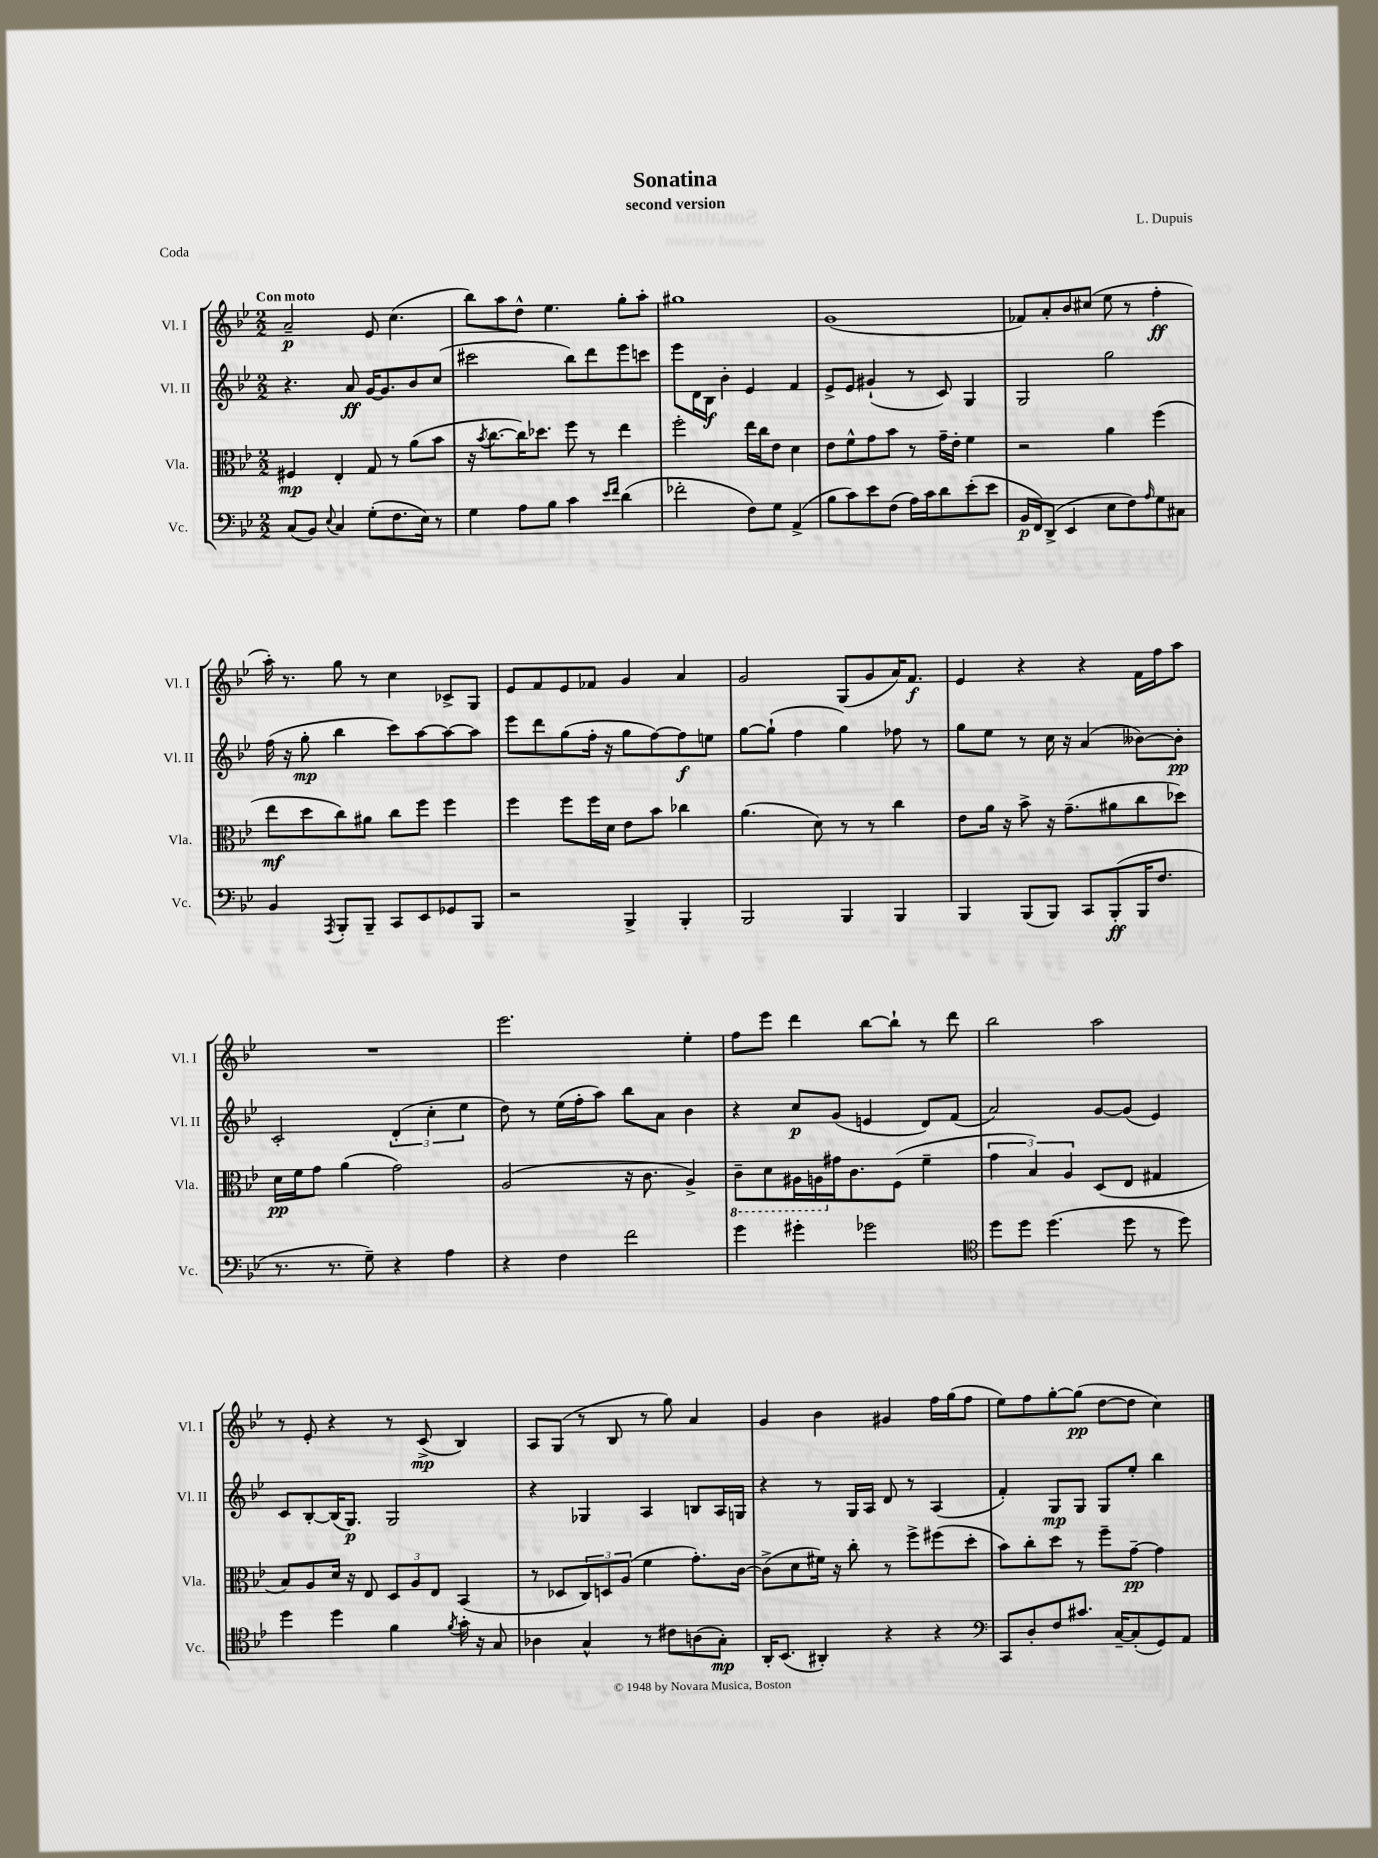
\header { title = "Sonatina" composer = "L. Dupuis" subtitle = "second version" piece = "Coda" }
<<
\new StaffGroup <<
\new Staff = "s0" \with { instrumentName = "Vl. I" shortInstrumentName = "Vl. I" } {
    \clef treble \key bes \major \numericTimeSignature \time 2/2 \tempo "Con moto"
    a'2--\p ees'8 c''4.( |
    bes''8) a''8 d''8-^ ees''4. g''8-. a''8-. |
    gis''1 |
    g'1( |
    fes'8) a'8-. bes'8 cis''8( ees''8 r8 f''4-.\ff |
    a''16-.) r8. g''8 r8 c''4 ces'8-> g8 |
    ees'8 f'8 ees'8 fes'8 g'4 a'4 |
    g'2 g8( g'8 a'16) f'8.\f |
    ees'4 r4 r4 f'16 f''16 a''8 |
    R1 |
    ees'''2. ees''4-. |
    f''8 ees'''8 d'''4 bes''8~ bes''8-! r8 d'''8 |
    bes''2 a''2 |
    r8 ees'8-. r4 r8 c'8->\mp( bes4) |
    a8 g8( r8 bes8 r8 g''8) a'4 |
    g'4 bes'4 gis'4 f''16 g''16( f''8 |
    ees''8) f''8 g''8~-. g''8\pp( d''8~ d''8 c''4) \bar "|." |
}
\new Staff = "s1" \with { instrumentName = "Vl. II" shortInstrumentName = "Vl. II" } {
    \clef treble \key bes \major \numericTimeSignature \time 2/2
    r4. a'8\ff g'16~ g'8. bes'8 c''8( |
    cis'''2 bes''8) d'''8 ees'''8 c'''8 |
    ees'''8 d'16 bes16\f bes'4-. ees'4 f'4 |
    ees'8-> ees'8 gis'4-!( r8 c'8) g4 |
    g2 g''2 |
    f''16( r16 g''8-.\mp bes''4 c'''8) a''8~ a''8~ a''8 |
    ees'''8 d'''8 g''8( f''16-. r16 g''8 f''8~) f''8\f e''8 |
    g''8~ g''8-!( f''4 g''4) fes''8 r8 |
    g''8 ees''8 r8 c''16 r16 a'4( beses'8~) beses'8-.\pp |
    c'2-. \tuplet 3/2 { d'4-.( c''4-. ees''4 } |
    d''8) r8 ees''16( f''16-. a''8) bes''8 a'8 bes'4 |
    r4 c''8\p g'8( e'4 d'8) f'8( |
    a'2) g'8~ g'8( ees'4) |
    c'8 bes8~-. bes16( g8.\p) g2 |
    r4 ges4 a4 b8 a16 g16 |
    r4 r8 g16 a16 d'8 r8 a4( |
    f'4-.) g8\mp g8 g8 ees''8-. bes''4 \bar "|." |
}
\new Staff = "s2" \with { instrumentName = "Vla." shortInstrumentName = "Vla." } {
    \clef alto \key bes \major \numericTimeSignature \time 2/2
    fis4\mp ees4-. g8 r8 a'8( bes'8 |
    r16 \acciaccatura { bes'8 } c''8.~ c''16) des''8. f''8 r8 ees''4 |
    f''2-. ees''16 c''16 ees'8 d'4 |
    ees'8 f'8-^ g'8 bes'8 r8 g'16-- ees'16-. f'4 |
    r2 a'4 f''4( |
    ees''8\mf d''8 c''8) ais'8 c''8 f''8 f''4 |
    f''4 f''8 f''16 d'16 ees'8 bes'8 ces''4 |
    a'4.( d'8) r8 r8 c''4 |
    ees'8 a'16 r16 bes'8-> r16 g'8.--( ais'8 c''8 des''8) |
    d'16\pp f'16 g'8 a'4( g'2) |
    a2( r16 c'8. a4->) |
    \ottava #-1 c8-- d8 ais,16 a,16 \ottava #0 gis'16 c'8. f8( f'4-- |
    \tuplet 3/2 { g'4 bes4) a4 } d8( ees8 gis4 |
    bes8) a8 d'16 r16 ees8 \tuplet 3/2 { d8 a8 ees8 } bes,4( |
    r8 des8 \tuplet 3/2 { c8) d8 a8( } f'4 g'8.-.) c'16~ |
    c'8->( d'8 fis'16) r16 c''8-. r8 f''8-> fis''8( d''8-. |
    bes'8) c''8-. d''8 r8 f''8-- g'8~--\pp g'4 \bar "|." |
}
\new Staff = "s3" \with { instrumentName = "Vc." shortInstrumentName = "Vc." } {
    \clef bass \key bes \major \numericTimeSignature \time 2/2
    c8( bes,8) \appoggiatura { ees8 } c4 g8-.( f8. ees16) r8 |
    g4 a8 bes8 c'4 \grace { ees'16 f'16 } d'4( |
    fes'2-. f8) g8 a,4->( |
    bes8 c'8) ees'8 f8( a16) c'16 d'8 ees'8-.( ees'8 |
    bes,16\p f,16) d,8->( ees,4 ees8 f8) \grace { a16 } g8 cis8 |
    bes,4 \acciaccatura { a,,8 } bes,,8-. bes,,8-- c,8 ees,8 ges,8 bes,,8 |
    r2 bes,,4-> bes,,4-. |
    bes,,2 bes,,4 bes,,4 |
    bes,,4 bes,,8( bes,,8) c,8 bes,,8-.\ff( bes,,16 f8. |
    r8. r8. g8--) r4 a4 |
    r4 f4 f'2 |
    g'4 gis'4-. ges'2 |
    \clef tenor d''8 d''8 d''4.( d''8 r8 d''8) |
    d''4 d''4 f'4 \acciaccatura { f'8 } g'16-. r16 g8 |
    aes4 g4-^ r8 cis'8 a8( g8-.\mp) |
    a,16-. bes,8.( ais,4-.) r4 r4 |
    \clef bass c,8 d8-. f8 cis'8. c16~-- c8-.( g,8) a,8 \bar "|." |
}
>>
>>
\layout { \context { \Score \remove "Bar_number_engraver" } }
